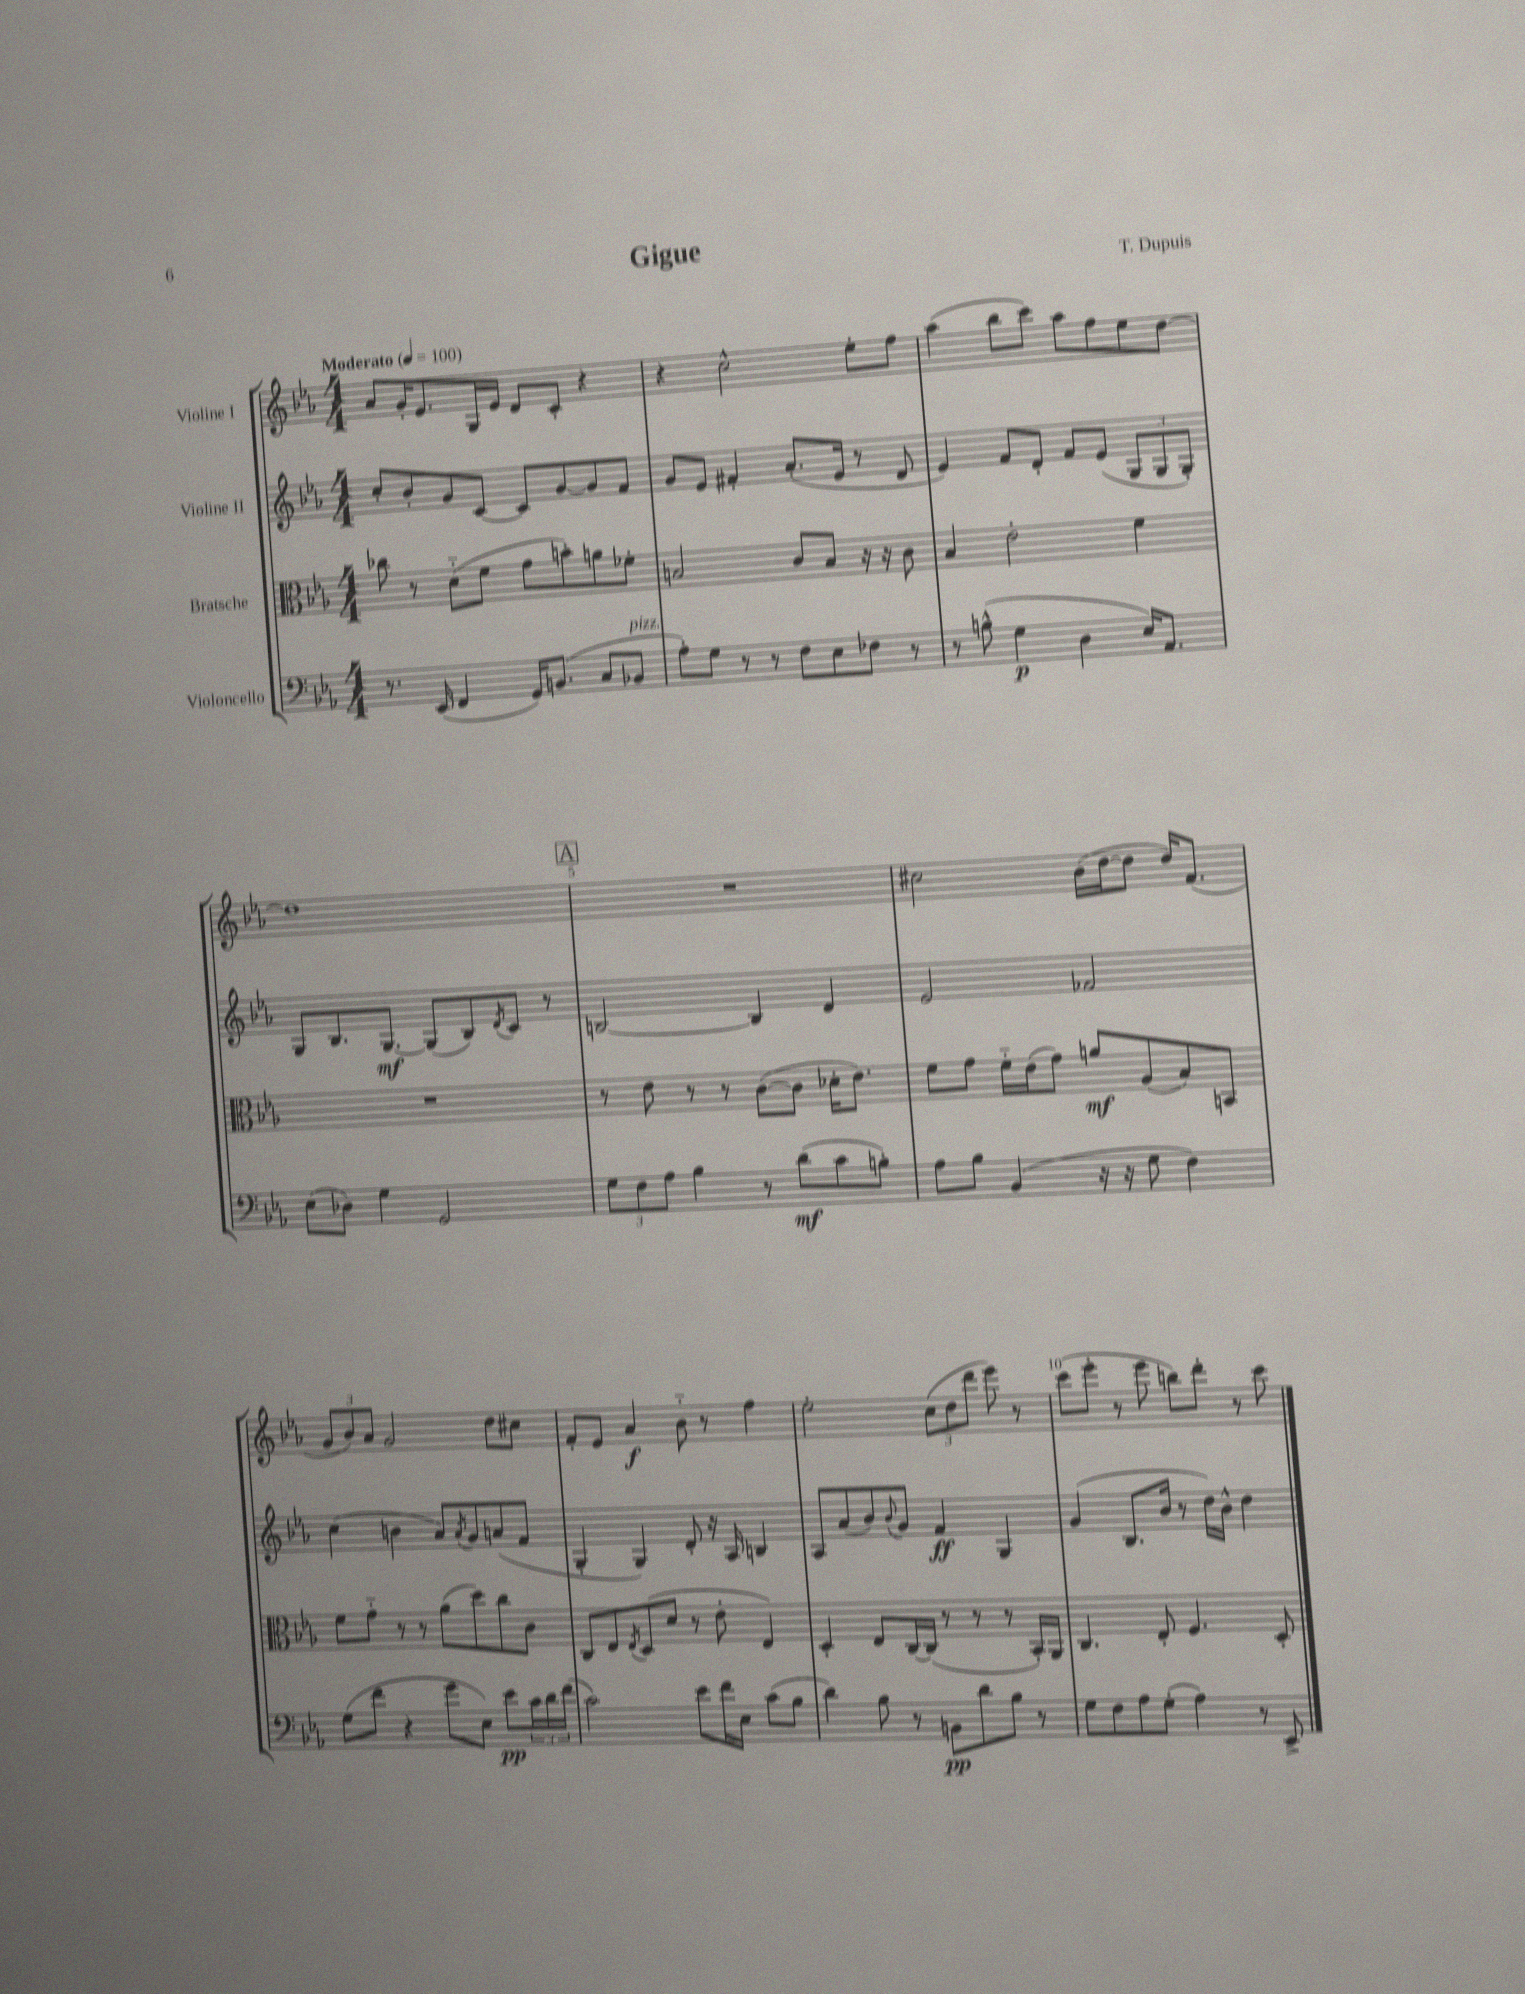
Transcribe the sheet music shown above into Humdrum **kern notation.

**kern	**dynam	**kern	**dynam	**kern	**dynam	**kern	**dynam
*part4	*part4	*part3	*part3	*part2	*part2	*part1	*part1
*staff4	*staff4	*staff3	*staff3	*staff2	*staff2	*staff1	*staff1
*I"Violoncello	*	*I"Bratsche	*	*I"Violine II	*	*I"Violine I	*
*clefF4	*	*clefC3	*	*clefG2	*	*clefG2	*
*k[b-e-a-]	*	*k[b-e-a-]	*	*k[b-e-a-]	*	*k[b-e-a-]	*
*M4/4	*	*M4/4	*	*M4/4	*	*M4/4	*
*MM100	*	*MM100	*	*MM100	*	*MM100	*
=1	=1	=1	=1	=1	=1	=1	=1
!	!	!	!	!	!	!LO:TX:a:B:t=Moderato	!
8.r	.	8cc-X\	.	8cc'/L	.	8a-/L	.
.	.	8r	.	8b-'/	.	16g'/K	.
(16EE-/	.	.	.	.	.	8.e-/	.
4FF/	.	(8d\L	.	8g/	.	.	.
.	.	8f\J	.	[8c/J	.	16G/L	.
.	.	.	.	.	.	16e-/JJ	.
16GG/KL)	.	8g\L	.	8c/L]	.	8d/L	.
(8.BBn/J	.	.	.	.	.	.	.
.	.	8bn'\)	.	[8g/	.	8c'/J	.
8C/L	.	8an\	.	8g/]	.	4r	.
!LO:TX:a:i:t=pizz.	!	!	!	!	!	!	!
8BB-X/J	.	8f-X'\J	.	8f/J	.	.	.
=2	=2	=2	=2	=2	=2	=2	=2
8A-'\L)	.	2Bn/	.	8g/L	.	4r	.
8G\J	.	.	.	8e-/J	.	.	.
8r	.	.	.	4f#X'/	.	2cc^^\	.
8r	.	.	.	.	.	.	.
8F\L	.	8c/L	.	(8.a-'/L	.	.	.
8E-\	.	8B/J	.	.	.	.	.
.	.	.	.	16e-/Jk	.	.	.
8F-X\J	.	16r	.	8r	.	8ee-'\L	.
.	.	16r	.	.	.	.	.
8r	.	8c\	.	8d/	.	8ff\J	.
=3	=3	=3	=3	=3	=3	=3	=3
8r	.	4B-/	.	4e-/)	.	(4aa-\	.
(8Bn^^\	.	.	.	.	.	.	.
4G\	p	2e-'\	.	8f/L	.	8bb-\L	.
.	.	.	.	8d'/J	.	8ccc\J)	.
4D\	.	.	.	8f/L	.	8aa-\L	.
.	.	.	.	(8e-/J	.	8ff\	.
16E-/KL)	.	4f\	.	12G/L	.	8ee-\	.
8.AA-/J	.	.	.	.	.	.	.
.	.	.	.	12G/	.	.	.
.	.	.	.	.	.	[8dd\J	.
.	.	.	.	12G'/J)	.	.	.
!!LO:LB:g=z
=4	=4	=4	=4	=4	=4	=4	=4
(8E-\L	.	1r	.	8G/L	.	1dd]	.
8D-X\J)	.	.	.	8.B-/	.	.	.
4G\	.	.	.	.	.	.	.
.	.	.	.	[8.G/J	mf	.	.
2GG/	.	.	.	(8G/L]	.	.	.
.	.	.	.	8B-/)	.	.	.
.	.	.	.	8qd/	.	.	.
.	.	.	.	8c/J	.	.	.
.	.	.	.	8r	.	.	.
!!LO:REH:place=s1:t=A
=5	=5	=5	=5	=5	=5	=5	=5
12G\L	.	8r	.	[2Bn/	.	1r	.
12F\	.	.	.	.	.	.	.
.	.	8e-\	.	.	.	.	.
12A-\J	.	.	.	.	.	.	.
4B-\	.	8r	.	.	.	.	.
.	.	8r	.	.	.	.	.
8r	.	([8c\L	.	4B/]	.	.	.
(8d\L	mf	8c\J]	.	.	.	.	.
8c\	.	16d-X'\KL	.	4d/	.	.	.
.	.	8.e-\J)	.	.	.	.	.
8Bn'\J)	.	.	.	.	.	.	.
=6	=6	=6	=6	=6	=6	=6	=6
8A-\L	.	8f\L	.	2e-/	.	2cc#X\	.
8B-\J	.	8g\J	.	.	.	.	.
(4BB-/	.	16f\LL	.	.	.	.	.
.	.	(16e-\J	.	.	.	.	.
.	.	8g\J)	.	.	.	.	.
16r	.	8an/L	mf	2f-X/	.	(16b-\LL	.
16r	.	.	.	.	.	[16dd\J	.
8G\	.	(8A-/	.	.	.	8dd\J]	.
4F\)	.	8B-/)	.	.	.	16dd/KL)	.
.	.	.	.	.	.	(8.f/J	.
.	.	8BBn/J	.	.	.	.	.
!!LO:LB:g=z
=7	=7	=7	=7	=7	=7	=7	=7
(8G\L	.	8f\L	.	(4cc\	.	12g/L	.
.	.	.	.	.	.	12b-/)	.
8f\J	.	8g\J	.	.	.	.	.
.	.	.	.	.	.	12a-/J	.
4r	.	8r	.	4bn\	.	2g/	.
.	.	8r	.	.	.	.	.
8g\L	.	(8a-\L	.	8a-/L)	.	.	.
.	.	.	.	8qa-/	.	.	.
8E-\J)	.	8dd\)	.	8g/	.	.	.
8e-\L	pp	8cc\	.	(8an/	.	8dd\L	.
24c\L	.	8c\J	.	8f/J	.	8cc#X\J	.
24d\	.	.	.	.	.	.	.
(24f\JJ	.	.	.	.	.	.	.
=8	=8	=8	=8	=8	=8	=8	=8
2c\)	.	8C/L	.	4G'/	.	8f'/L	.
.	.	8E-/	.	.	.	8e-/J	.
.	.	8qE-/	.	.	.	.	.
.	.	(8D/	.	4G/)	.	4a-/	f
.	.	8d/J	.	.	.	.	.
8e-\L	.	8r	.	8d'/	.	8b-\	.
16f\L	.	8e-'\	.	16r	.	8r	.
16E-\JJ	.	.	.	16A-/	.	.	.
(8c\L	.	4E-/)	.	4Bn/	.	4ff\	.
8B-\J	.	.	.	.	.	.	.
=9	=9	=9	=9	=9	=9	=9	=9
4d\)	.	4D'/	.	8A-/L	.	2ee-'\	.
.	.	.	.	(8a-/	.	.	.
8B-\	.	8E-/L	.	8b-/)	.	.	.
.	.	.	.	8qqb-/	.	.	.
8r	.	[16C/L	.	8g/J	.	.	.
.	.	(16C/JJ]	.	.	.	.	.
8BBn\L	pp	8r	.	4f/	ff	(12cc\L	.
.	.	.	.	.	.	12dd\	.
8d\	.	8r	.	.	.	.	.
.	.	.	.	.	.	12ddd\J	.
8B-\J	.	8r	.	4G/	.	8eee-\)	.
8r	.	16BB-'/LL)	.	.	.	8r	.
.	.	16AA-/JJ	.	.	.	.	.
=10	=10	=10	=10	=10	=10	=10	=10
8G\L	.	4.C/	.	(4g/	.	(8ccc\L	.
8F\	.	.	.	.	.	8eee-'\J	.
8A-\	.	.	.	8.B-/L	.	8r	.
(8G'\J	.	8E-'/	.	.	.	8eee-\	.
.	.	.	.	16b-/Jk	.	.	.
4A-\)	.	4.F/	.	8r	.	8bbn\L)	.
.	.	.	.	16dd\LL)	.	8ddd'\J	.
.	.	.	.	16b-^^\JJ	.	.	.
8r	.	.	.	4dd\	.	8r	.
8EE-^/	.	8D'/	.	.	.	8ccc\	.
==	==	==	==	==	==	==	==
*-	*-	*-	*-	*-	*-	*-	*-
